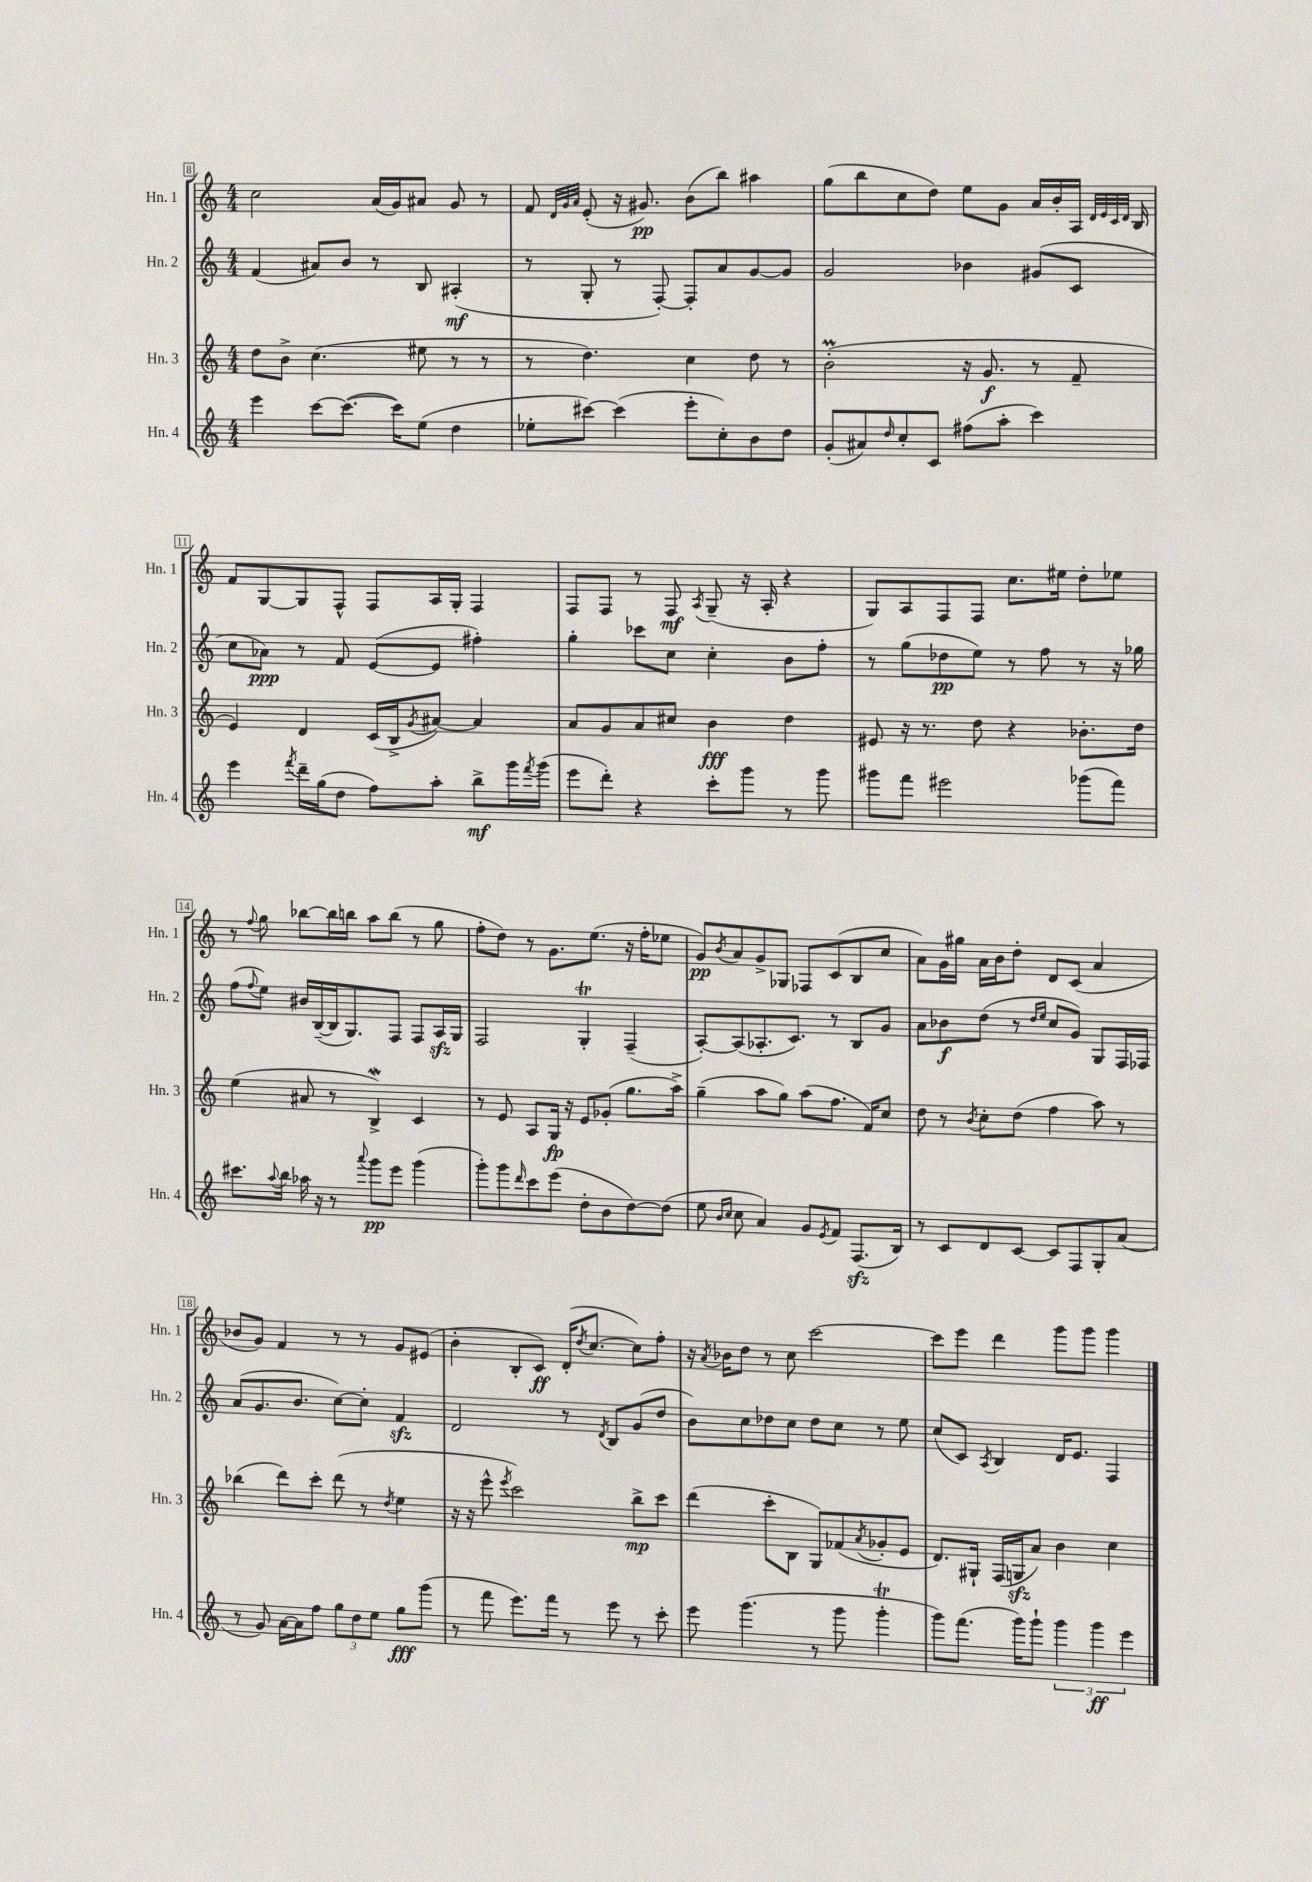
<<
\new StaffGroup <<
\new Staff = "s0" \with { instrumentName = "Hn. 1" shortInstrumentName = "Hn. 1" } {
    \clef treble \key c \major \numericTimeSignature \time 4/4
    c''2 a'16( g'16) ais'8 g'8 r8 |
    f'8 \grace { d'32 g'32 a'32 } e'8-.( r16 gis'8.\pp) b'8( b''8) ais''4 |
    g''8( b''8 c''8 d''8) e''8 g'8 a'16 b'16-. a16 \grace { d'32 e'32 c'32 d'32 } b16 |
    f'8 g8~ g8 f8-^ f8 a16 g16-. f4 |
    f8 f8 r8 f8\mf \acciaccatura { a8 } g8--( r16 a16-. r4 |
    g8) a8 f8 f8 c''8. eis''16 d''8-. ees''8 |
    r8 \appoggiatura { f''8 } g''8 bes''8~ bes''16 b''16 a''8 b''8( r8 g''8 |
    f''8-. d''8) r8 g'8. e''8.( r16 f''16-. ees''8 |
    g'8\pp) \acciaccatura { b'8 } a'8 g'8-> ges8 fes8 c'8( b8 c''8 |
    a'8) g'16 gis''16 a'16 b'16 d''8-. d'8 c'8( a'4 |
    bes'8 g'8) f'4 r8 r8 g'8 eis'8( |
    b'4-. b8-. c'8\ff) d'16-.( \acciaccatura { d''8 } c''8.~ c''8) f''8-. |
    r16 \acciaccatura { a'8 } bes'16 d''8 r8 c''8 c'''2~ |
    c'''8 e'''8 d'''4 g'''8 g'''8 g'''4 \bar "|." |
}
\new Staff = "s1" \with { instrumentName = "Hn. 2" shortInstrumentName = "Hn. 2" } {
    \clef treble \key c \major \numericTimeSignature \time 4/4
    f'4( ais'8) b'8 r8 b8 ais4-.\mf( |
    r8 g8-. r8 f8~-.) f8-. a'8 g'8~ g'8 |
    g'2 bes'4 gis'8( c'8 |
    c''8 aes'8\ppp) r8 f'8 e'8~( e'8 fis''4-.) |
    g''4-. ces'''8 c''8 c''4-. b'8 f''8-. |
    r8 g''8( des''8\pp e''8) r8 f''8 r8 r16 ges''16 |
    f''8( \appoggiatura { f''8 } e''8) bis'16 b16~--( b16 g8.) f8 f8 a16\sfz g16 |
    f2 g4-.\trill f4--( |
    a8~-.) a8( aes8.-. c'8.) r8 b8 g'8 |
    a'8 bes'8\f d''8( r8 \grace { d''16 e''16 } c''8 g'8) g8 f16 fes16 |
    a'8( g'8. b'8. c''8~) c''8-. f'4\sfz |
    d'2 r8 \acciaccatura { d'8 } b8 g'8( d''8 |
    b'8) c''8 des''8 c''8 des''8 c''8 r8 e''8 |
    c''8( c'8) \acciaccatura { a8 } b4 d'16 e'8. f4 \bar "|." |
}
\new Staff = "s2" \with { instrumentName = "Hn. 3" shortInstrumentName = "Hn. 3" } {
    \clef treble \key c \major \numericTimeSignature \time 4/4
    d''8 b'8-> c''4.( eis''8 r8 r8 |
    r8 d''4.) c''4 d''8 r8 |
    b'2-.\prall( r16 g'8.\f r8 f'8-- |
    e'4) d'4 c'16( b16-> \acciaccatura { g'8 } ais'8~) ais'4 |
    a'8 g'8 a'8 cis''8 b'4\fff d''4 |
    eis'8 r16 r8. d''8 r4 bes'8.-. d''16 |
    e''4( ais'8 r8 b4->\mordent) c'4 |
    r8 e'8 a8 g16\fp r16 e'8 ges'8-.( g''8. a''16->) |
    g''4--( a''8 g''8) a''8( f''8. f'16) c''8 |
    d''8 r8 \acciaccatura { b'8 } c''8-. d''8( f''4 a''8) r8 |
    bes''4( d'''8) c'''8-. d'''8( r8 \acciaccatura { d''8 } e''4 |
    r16 r16 e'''8-^ \acciaccatura { e'''8 } c'''2) b''8->\mp c'''8 |
    d'''4( c'''8-. b8 g8) fes'8( \acciaccatura { a'8 } ges'8-. e'8 |
    d'8.) gis16-! f16( g16\sfz a'8) b'4 c''4 \bar "|." |
}
\new Staff = "s3" \with { instrumentName = "Hn. 4" shortInstrumentName = "Hn. 4" } {
    \clef treble \key c \major \numericTimeSignature \time 4/4
    e'''4 c'''8~ c'''8.~( c'''16) e''8( d''4 |
    ees''8-. cis'''8~) cis'''4( e'''8-. c''8-.) b'8 d''8 |
    g'8-.( ais'8) \grace { d''16 } c''8-. c'8 fis''8( a''8-. c'''4) |
    e'''4 \acciaccatura { f'''8 } d'''16-- g''16( d''8 f''8) a''8-. b''8->\mf g'''16 \acciaccatura { f'''8 } g'''16( |
    e'''8 d'''8-.) r4 c'''8-. g'''8 r8 g'''8 |
    gis'''8 f'''8 eis'''2 ges'''8( f'''8) |
    cis'''8. \appoggiatura { a''8 } b''16 aes''16 r16 r8 \appoggiatura { a'''8 } g'''8\pp e'''8 g'''4( |
    g'''8-.) g'''8 \grace { d'''16 } c'''8 e'''8( d''8-. b'8 d''8~) d''8( |
    e''8 \grace { b'16 c''16 } c''8 a'4) g'8 \acciaccatura { e'8 } f'8 f8.\sfz( b16) |
    r8 c'8 d'8 c'8~ c'8 f8 g8-. a'8( |
    r8 g'8) a'16~ a'16 f''8 \tuplet 3/2 { g''8 d''8 e''8 } g''8\fff g'''8( |
    r8 f'''8 e'''8.) f'''16 r8 e'''8 r8 c'''8-. |
    e'''8 g'''4.( r8 g'''8 g'''4-.\trill |
    g'''8) f'''8.( g'''16) g'''8-! \tuplet 3/2 { g'''4 g'''4\ff e'''4 } \bar "|." |
}
>>
>>
\layout { \context { \Score currentBarNumber = #8 \override BarNumber.stencil = #(make-stencil-boxer 0.1 0.3 ly:text-interface::print) } }
